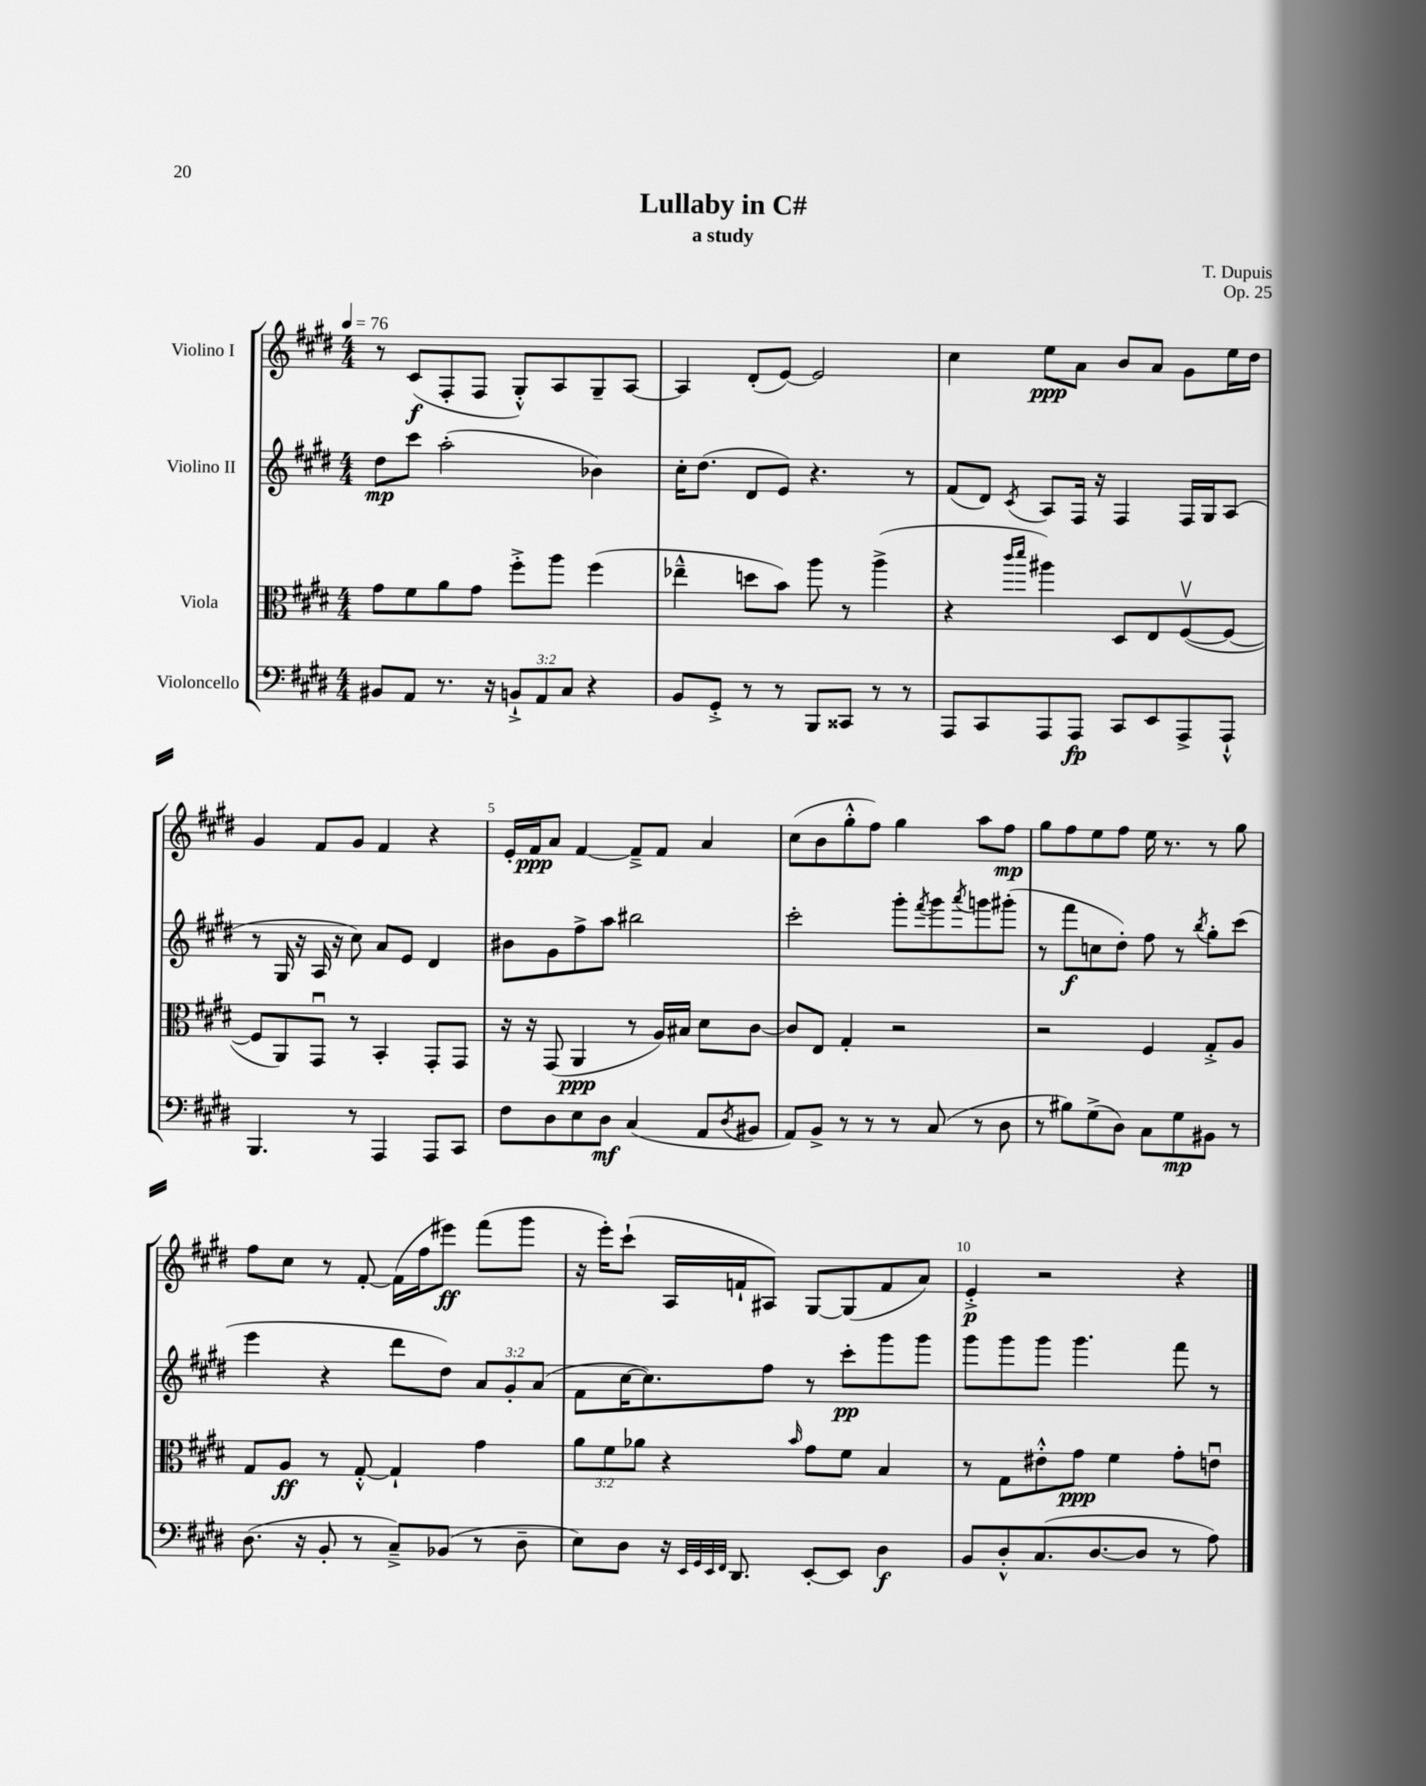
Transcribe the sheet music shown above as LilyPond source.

\header { title = "Lullaby in C#" composer = "T. Dupuis" subtitle = "a study" opus = "Op. 25" }
<<
\new StaffGroup <<
\new Staff = "s0" \with { instrumentName = "Violino I" } {
    \clef treble \key e \major \numericTimeSignature \time 4/4 \tempo 4 = 76
    r8 cis'8\f( fis8-. fis8 gis8-.-^) a8 gis8-- a8~ |
    a4 dis'8-.( e'8~) e'2 |
    cis''4 e''8\ppp a'8 b'8 a'8 gis'8 e''16 dis''16 |
    gis'4 fis'8 gis'8 fis'4 r4 |
    e'16-. fis'16\ppp a'8 fis'4~ fis'8---> fis'8 a'4 |
    cis''8( b'8 gis''8-.-^ fis''8) gis''4 a''8 fis''8\mp |
    gis''8 fis''8 e''8 fis''8 e''16 r8. r8 gis''8 |
    fis''8 cis''8 r8 fis'8~-. fis'16( fis''16 eis'''8\ff) fis'''8( gis'''8 |
    r16 e'''16-.) cis'''8-!( a16 f'16-! ais8) gis8~ gis8( f'8 a'8) |
    e'4-.->\p r2 r4 \bar "|." |
}
\new Staff = "s1" \with { instrumentName = "Violino II" } {
    \clef treble \key e \major \numericTimeSignature \time 4/4 \override Staff.TupletNumber.text = #tuplet-number::calc-fraction-text
    dis''8\mp cis'''8 a''2-.( bes'4) |
    cis''16-. dis''8.( dis'8 e'8) r4. r8 |
    fis'8( dis'8) \acciaccatura { cis'8 } a8 fis16 r16 fis4 fis16 gis16 a8( |
    r8 gis16 r16 a16 r16 cis''8) a'8 e'8 dis'4 |
    bis'8 gis'8 fis''8-> a''8 bis''2 |
    cis'''2-. gis'''8-. \acciaccatura { fis'''8 } gis'''8 \acciaccatura { a'''8 } g'''8 gis'''8-.( |
    r8 fis'''8\f c''8 dis''8-.) fis''8 r8 \acciaccatura { b''8 } gis''8-. cis'''8( |
    e'''4 r4 dis'''8 dis''8) \tuplet 3/2 { a'8 gis'8-. a'8( } |
    fis'8 cis''16~ cis''8.) fis''8 r8 cis'''8-.\pp gis'''8 gis'''8 |
    gis'''8 gis'''8 gis'''8 gis'''4. fis'''8 r8 \bar "|." |
}
\new Staff = "s2" \with { instrumentName = "Viola" } {
    \clef alto \key e \major \numericTimeSignature \time 4/4 \override Staff.TupletNumber.text = #tuplet-number::calc-fraction-text
    gis'8 fis'8 a'8 gis'8 fis''8-.-> a''8 fis''4( |
    ees''4---^ d''8 b'8) a''8 r8 a''4->( |
    r4 \grace { cis'''16 dis'''16 } ais''4) dis8 e8 fis8~\upbow( fis8~ |
    fis8 a,8) gis,8\downbow r8 b,4-. gis,8-. gis,8 |
    r16 r16 gis,8( a,4\ppp r8 a16) bis16 dis'8 cis'8~ |
    cis'8 e8 gis4-. r2 |
    r2 fis4 gis8-.-> a8 |
    gis8 a8\ff r8 gis8~-.-^ gis4-! gis'4 |
    \tuplet 3/2 { a'8 fis'8 aes'8 } r4 \grace { b'16 } gis'8 fis'8 b4 |
    r8 gis8 eis'8-.-^ gis'8\ppp fis'4 gis'8-. e'8\downbow \bar "|." |
}
\new Staff = "s3" \with { instrumentName = "Violoncello" } {
    \clef bass \key e \major \numericTimeSignature \time 4/4 \override Staff.TupletNumber.text = #tuplet-number::calc-fraction-text
    bis,8 a,8 r8. r16 \tuplet 3/2 { b,8-!-> a,8 cis8 } r4 |
    b,8 gis,8-.-> r8 r8 b,,8 cisis,8 r8 r8 |
    a,,8 cis,8 a,,8 a,,8\fp cis,8 e,8 a,,8-> a,,8-!-^ |
    b,,4. r8 a,,4 a,,8 cis,8 |
    fis8 dis8 e8 dis8\mf cis4( a,8 \acciaccatura { dis8 } bis,8 |
    a,8) b,8-> r8 r8 r8 cis8( r8 dis8 |
    r8 bis8) gis8->( dis8) cis8 gis8\mp bis,8 r8 |
    dis8.( r16 b,8-. r8 cis8--->) bes,8( r8 dis8-- |
    e8) dis8 r16 \grace { e,32 gis,32 e,32 fis,32 } dis,8. e,8~-. e,8 dis4\f |
    b,8 dis8-.-^ cis8.( dis8.~ dis8 r8 a8) \bar "|." |
}
>>
>>
\layout { \context { \Score \override BarNumber.break-visibility = ##(#f #t #t) barNumberVisibility = #(every-nth-bar-number-visible 5) } }
